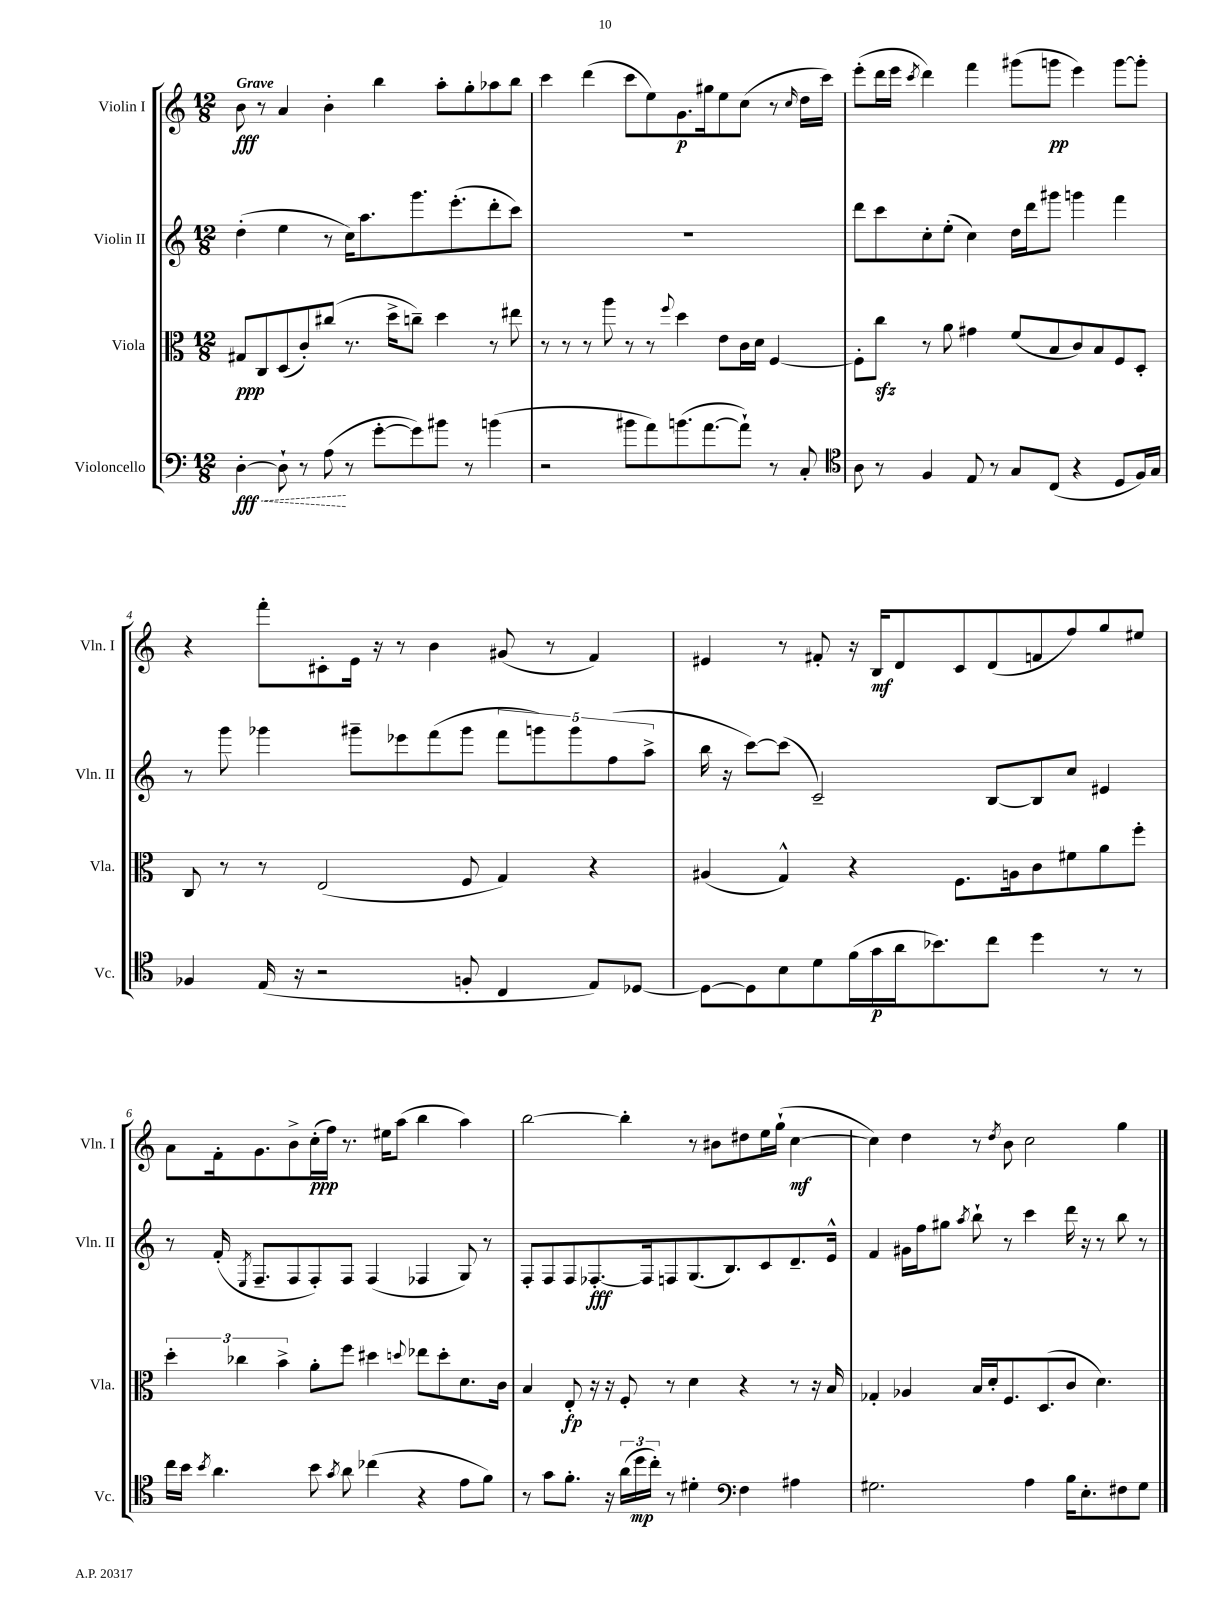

**kern	**kern	**kern	**kern
*staff4	*staff3	*staff2	*staff1
*clefF4	*clefC3	*clefG2	*clefG2
*k[]	*k[]	*k[]	*k[]
*M12/8	*M12/8	*M12/8	*M12/8
[4D'	8G#	(4dd'	8b
.	8C	.	8r
8D`]	(8D	4ee	4a
8r	8c')	.	.
(8A	(8cc#	8r	4b'
8r	8.r	16cc)	.
.	.	8.aa	.
[8g'	.	.	4bb
.	16dd^	.	.
8g])	8cc~)	8.ggg	.
8b#	4dd	.	8aa'
.	.	(8.eee'	.
8r	.	.	8gg'
(4b	8r	8ddd'	8aa-
.	8ee#	8ccc)	8bb
=	=	=	=
2r	8r	1.r	4ccc
.	8r	.	.
.	8r	.	(4ddd
.	8aa	.	.
8b#	8r	.	8ccc
8a)	8r	.	8ee)
.	8qqff	.	.
(8.b	4dd	.	8.g
[8.a	.	.	16gg#
.	8e	.	8ee
8a`])	16c	.	(8cc
.	16d	.	.
8r	[4F	.	8r
.	.	.	16qqcc
8C'	.	.	16dd
.	.	.	16ccc)
=	=	=	=
*clefC4	*	*	*
8A	8F']	8ddd	(8eee'
8r	8cc	8ccc	16ddd
.	.	.	16eee
.	.	.	8qccc
4F	8r	8cc'	4ddd)
.	8a	(8ee'	.
8E	4g#	4cc)	4fff
8r	.	.	.
8G	(8f	16dd	(8ggg#
.	.	16ddd	.
(8C	8B	8ggg#	8ggg
4r	8c)	4ggg	4eee)
.	8B	.	.
8D	8F	4fff	[8ggg
16F)	8D'	.	8ggg']
16G	.	.	.
=	=	=	=
4F-	8C	8r	4r
.	8r	8ggg	.
(16E	8r	4ggg-	8fff'
16r	.	.	.
2r	(2E	.	8c#'
.	.	8ggg#~	16e
.	.	.	16r
.	.	8eee-	8r
.	.	(8fff	4b
8F'	8F	8ggg#	.
4C	4G)	10fff	(8g#
.	.	10ggg)	.
.	.	.	8r
.	.	10ggg	.
8E)	4r	.	4f)
.	.	(10ff	.
[8D-	.	.	.
.	.	10aa^	.
=	=	=	=
8D-_	(4A#	16bb	4e#
.	.	16r	.
8D-]	.	[8ccc)	.
8B	4G^^)	(8ccc]	8r
8d	.	2c~)	8f#'
(16f	4r	.	16r
16g	.	.	16B
16a	.	.	8d
8.b-)	.	.	.
.	8.F	.	8c
8cc	.	[8B	(8d
.	16A	.	.
4dd	8c	8B]	8f
.	8f#	8cc	8ff)
8r	8a	4e#	8gg
8r	8ff'	.	8ee#
=	=	=	=
16cc	6dd'	8r	8a
16b	.	.	.
8qb	.	.	.
4.a	.	(16f'	16f'
.	6cc-	.	.
.	.	8qE	.
.	.	8.F~	8.g
.	6b^	.	.
.	.	8F	8b^
8b	8a'	8F')	(16cc'
.	.	.	16ff)
8qg	.	.	.
8a	8ff	8F	8.r
(4cc-	4dd#	(4F	.
.	.	.	16ee#
.	.	.	(8aa
.	8qqdd	.	.
4r	8ee-	4F-	4bb
.	8dd'	.	.
8e	8.d	8G)	4aa)
8f)	.	8r	.
.	16c	.	.
=	=	=	=
8r	4B	8F'	[2bb
8g	.	8F	.
8.f'	8E'	8F	.
.	16r	[8.F-'	.
16r	16r	.	.
(24a	8F'	.	4bb']
24dd	.	.	.
.	.	16F-]	.
24cc')	.	.	.
8r	8r	8F	.
4d#'	4d	(8.G	8r
.	.	.	8b#
.	.	8.B)	.
*clefF4	*	*	*
4F	4r	.	8dd#
.	.	8c	16ee
.	.	.	(16gg`
4A#	8r	8.d~	[4cc
.	16r	.	.
.	16B	16e^^	.
=	=	=	=
2.G#	4G-'	4f	4cc])
.	4A-	16g#	4dd
.	.	16ff	.
.	.	8gg#	.
.	.	8qaa	.
.	16B	8bb`	8r
.	16d'	.	.
.	.	.	8qdd
.	8.F	8r	8b
4A	.	4ccc	2cc
.	(8.D	.	.
16B	8c	16ddd	.
8.E'	.	16r	.
.	4.d)	8r	.
8F#	.	8bb	4gg
8G#	.	8r	.
==	==	==	==
*-	*-	*-	*-
